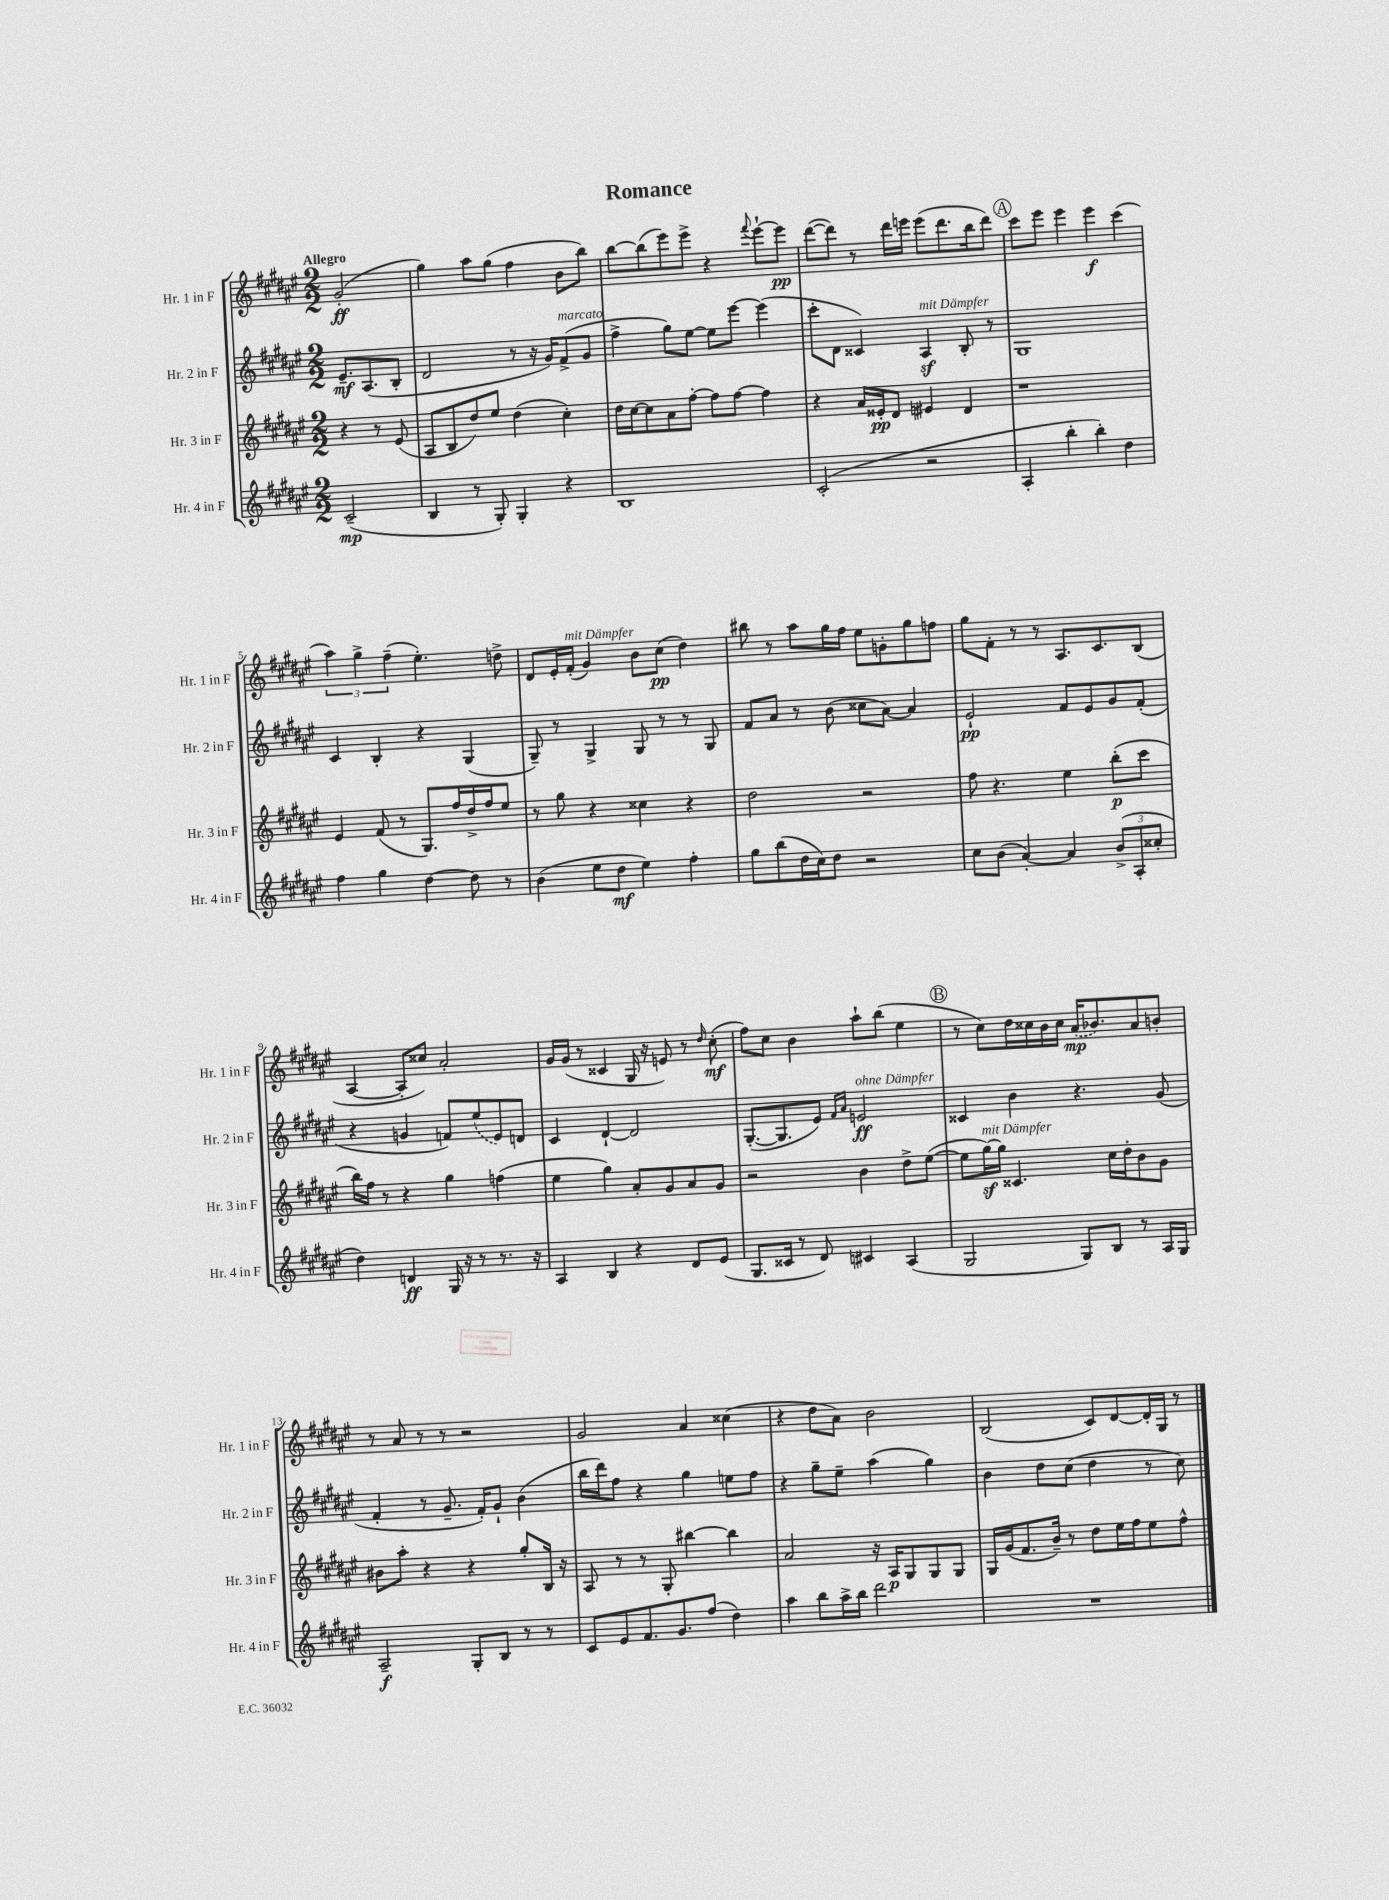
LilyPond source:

\header { title = "Romance" }
<<
\new StaffGroup <<
\new Staff = "s0" \with { instrumentName = "Hr. 1 in F" shortInstrumentName = "Hr. 1 in F" } {
    \clef treble \key fis \major \numericTimeSignature \time 2/2 \partial 2 \tempo "Allegro"
    gis'2-.\ff( |
    gis''4) ais''8 gis''8( fis''4 b'8 b''8) |
    b''8~ b''8( eis'''8) eis'''8-> r4 \appoggiatura { fis'''8 } eis'''8~-! eis'''8\pp |
    dis'''8~( dis'''8) r8 dis'''16 e'''16 e'''8( dis'''8. b''16 dis'''8) |
    \mark \markup { \circle "A" } cis'''8 eis'''8 eis'''4 eis'''4\f cis'''4( |
    \tuplet 3/2 { ais''4) gis''4-> fis''4--( } eis''4.-.) d''8-> |
    dis'8 eis'16-. fis'16-.^\markup { \italic "mit Dämpfer" }( gis'4) b'8 cis''8\pp( dis''4) |
    bis''8 r8 ais''8 gis''16 fis''16 eis''8 g'8-. gis''8 f''8 |
    gis''8 fis'8-. r8 r8 ais8. cis'8. b8( |
    ais4~ ais8-. cisis''8) ais'2-. |
    gis'16 gis'16( r8 cisis'4 gis16 r16 e'8) r8 \grace { dis''16 } cis''8-.\mf( |
    fis''8) cis''8 b'4 ais''8-! b''8( eis''4 |
    \mark \markup { \circle "B" } r8 cis''8) dis''16 cisis''16 b'16 cisis''16 \once \slurDashed ais'16\mp( bes'8.) ais'8 b'8-. |
    r8 ais'8 r8 r8 r2 |
    gis'2 ais'4 cisis''4( |
    r4 dis''8 ais'8) b'2 |
    b2( cis'8) dis'8~ dis'16-. gis16 r8 \bar "|." |
}
\new Staff = "s1" \with { instrumentName = "Hr. 2 in F" shortInstrumentName = "Hr. 2 in F" } {
    \clef treble \key fis \major \numericTimeSignature \time 2/2 \partial 2
    eis'8.--\mf ais8.( b8-. |
    dis'2 r8 r16 gis'16) fis'8->^\markup { \italic "marcato" }( gis'8 |
    fis''4-> gis''8) eis''8~ eis''8 eis'''8~ eis'''4( |
    cis'''8-. dis'8 cisis'4) ais4\sf^\markup { \italic "mit Dämpfer" } b8-. r8 |
    \mark \markup { \circle "A" } gis1 |
    cis'4 b4-. r4 gis4( |
    gis8--) r8 gis4-> gis8 r8 r8 gis8 |
    fis'8 ais'8 r8 b'8( cisis''8 ais'8~) ais'4 |
    eis'2-!\pp fis'8 eis'8 gis'8 fis'8-.( |
    r4 g'4 f'8) \once \slurDashed eis''8( eis'8) d'8 |
    cis'4 dis'4~-! dis'2 |
    gis8.~-.( gis8. eis'8) \grace { fis'16 ais'16 } e'2\ff^\markup { \italic "ohne Dämpfer" } |
    \mark \markup { \circle "B" } cisis'4 b'4 r4. gis'8( |
    fis'4-. r8 gis'8.-- fis'16-.) gis'8-! b'4( |
    b''16 dis'''16) fis''8 r4 gis''4 e''8 fis''8 |
    r4 gis''8-- eis''8-- ais''4( gis''4) |
    b'4 dis''8 cis''8( dis''4 r8 cis''8) \bar "|." |
}
\new Staff = "s2" \with { instrumentName = "Hr. 3 in F" shortInstrumentName = "Hr. 3 in F" } {
    \clef treble \key fis \major \numericTimeSignature \time 2/2 \partial 2
    r4 r8 eis'8( |
    ais8 b8 dis''8) eis''8 dis''4( cis''4-.) |
    dis''16 cis''16~ cis''8 ais'8 fis''8~-. fis''8 fis''8~ fis''4 |
    r4 ais'16 eisis'16-.\pp dis'8 eis'4 dis'4 |
    \mark \markup { \circle "A" } r1 |
    eis'4 fis'8( r8 gis8.) fis''16 dis''16-> fis''16 eis''8 |
    r8 gis''8 r4 cisis''4 r4 |
    dis''2 r2 |
    fis''8 r4. eis''4 b''8-.\p( cis'''8 |
    b''16) fis''16 r8 r4 gis''4 f''4( |
    eis''4 gis''4) ais'8-. gis'8 ais'8 gis'8 |
    r2 b'4 dis''8-> eis''8~( |
    \mark \markup { \circle "B" } eis''8 gis''16~\sf^\markup { \italic "mit Dämpfer" }) gis''16 cisis'4. cis''16 dis''16-. b'8 gis'8 |
    bis'8 ais''8-. r4 r4 gis''8-. b16 r16 |
    ais8 r8 r8 gis8-. bis''4~ bis''4 |
    ais'2 r16 ais16\p gis8 gis8 gis8 |
    gis16 gis'16( fis'8. b'16--) r8 dis''8 eis''16 fis''16 eis''8 fis''8-^ \bar "|." |
}
\new Staff = "s3" \with { instrumentName = "Hr. 4 in F" shortInstrumentName = "Hr. 4 in F" } {
    \clef treble \key fis \major \numericTimeSignature \time 2/2 \partial 2
    cis'2--\mp( |
    b4 r8 gis8-.) gis4-. r4 |
    b1 |
    cis'2-.( r2 |
    \mark \markup { \circle "A" } ais4-. b''4-. b''4-.) dis''4 |
    fis''4 gis''4 dis''4~ dis''8 r8 |
    b'4( eis''8 dis''8\mf eis''4) fis''4-. |
    gis''8 b''8( dis''16 cis''16) dis''8 r2 |
    cis''8 b'8( ais'4~-.) ais'4 \tuplet 3/2 { b'8->( ais8-. cisis''8-. } |
    dis''4) d'4\ff gis16 r16 r8 r8. r16 |
    ais4 b4 r4 dis'8 eis'8( |
    gis8. cisis'16 r8 dis'8) cis'4 ais4( |
    \mark \markup { \circle "B" } gis2 gis8) b8 r8 ais16 gis16 |
    ais2--\f gis8-. b8 r8 r8 |
    cis'8 eis'8 fis'8. gis'8. fis''8( dis''4) |
    ais''4 b''8 ais''16-> b''16 dis'''2 |
    R1 \bar "|." |
}
>>
>>
